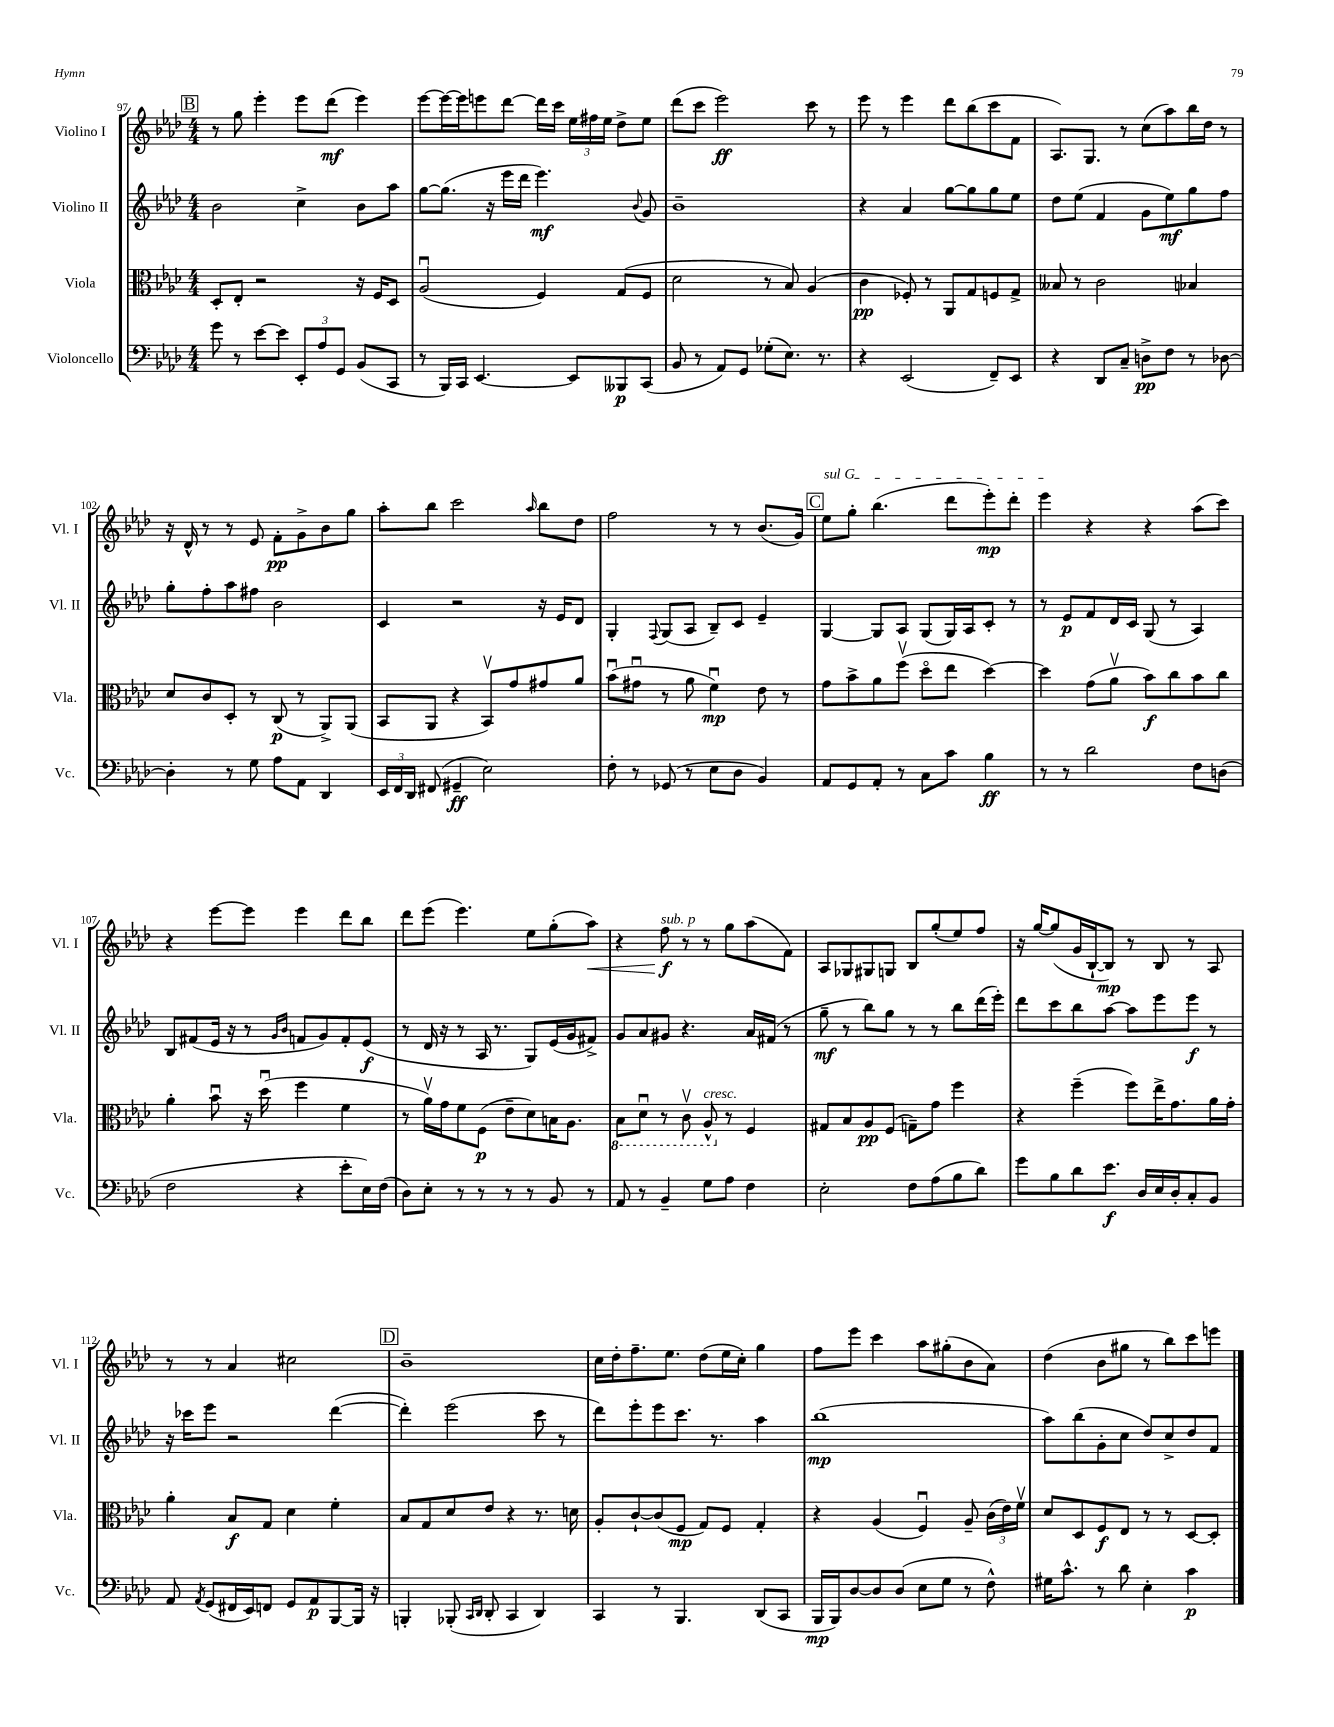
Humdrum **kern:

**kern	**kern	**kern	**kern
*staff4	*staff3	*staff2	*staff1
*clefF4	*clefC3	*clefG2	*clefG2
*k[b-e-a-d-]	*k[b-e-a-d-]	*k[b-e-a-d-]	*k[b-e-a-d-]
*M4/4	*M4/4	*M4/4	*M4/4
8g\	8D-'/L	2b-\	8r
8r	8E-'/J	.	8gg\
[8e-\L	2r	.	4eee-'\
8e-\]J	.	.	.
12EE-'/L	.	4cc^\	8eee-\L
12A-/	.	.	.
.	.	.	(8ddd-\J
12GG/J	.	.	.
(8BB-/L	16r	8b-\L	4eee-\)
.	16F/LK	.	.
8CC/J	8D-/J	8aa-\J	.
=	=	=	=
8r	(2A-u/	[8gg\L	[8eee-\L
16BBB-/LL)	.	(8.gg\]J	16eee-\_L
16CC/JJ	.	.	16eee-\]J
[4.EE-/	.	.	8eee\
.	.	16r	.
.	.	16eee-\LL	[8ddd-\J
.	.	16ddd-\JJ	.
.	4F/)	4.eee-\)	16ddd-\]LL
.	.	.	16ccc\JJ
8EE-/]L	.	.	24ee-\LL
.	.	.	24ff#\
.	.	.	24ee-\JJ
8BBB--/	(8G/L	.	8dd-^\L
.	.	8qqb-/	.
(8CC/J	8F/J	8g/	8ee-\J
=	=	=	=
8BB-/	2d-\	1b-~	(8ddd-\L
8r	.	.	8ccc\J
8AA-/L)	.	.	2eee-\)
8GG/J	.	.	.
(8G-'\L	8r	.	.
8.E-\J)	8B-/)	.	.
.	(4A-/	.	8ccc\
8.r	.	.	.
.	.	.	8r
=	=	=	=
4r	4c\	4r	8eee-\
.	.	.	8r
(2EE-/	8F-'/)	4a-/	4eee-\
.	8r	.	.
.	8AA-/L	[8gg\L	8ddd-\L
.	8G/	8gg\]	(8bb-\
8FF~/L)	8F/	8gg\	8ccc\
8EE-/J	8G^/J	8ee-\J	8f\J
=	=	=	=
4r	8B--/	8dd-\L	8.A-/L)
.	8r	(8ee-\J	.
.	.	.	8.G/J
8DD-/L	2c\	4f/	.
8C~/J	.	.	8r
8D^\L	.	8g\L	(8cc\L
8F\J	.	8ee-\)	8aa-\)
8r	4B-/	8gg\	16bb-\L
.	.	.	16dd-\JJ
[8D-\	.	8ff\J	8r
=	=	=	=
4D-'\]	8d-/L	8gg'\L	16r
.	.	.	16d-^^/
.	8c/	8ff'\	8r
8r	8D-'/J	8aa-\	8r
8G\	8r	8ff#\J	8e-/
8A-\L	(8C/	2b-\	8f'\L
8AA-\J	8r	.	8g^\
4DD-/	8AA-^/L)	.	8b-\
.	(8AA-/J	.	8gg\J
=	=	=	=
24EE-/LL	8BB-/L	4c/	8aa-'\L
24FF/	.	.	.
24DD-/JJ	.	.	.
(8FF#/	8AA-/J	.	8bb-\J
4GG#~/	4r	2r	2ccc\
2E-\)	8BB-v/L)	.	.
.	8g/	.	.
.	.	.	16qqaa-/
.	8g#/	16r	8bb-\L
.	.	16e-/LK	.
.	8a-/J	8d-/J	8dd-\J
=	=	=	=
8F'\	(8b-u\L	4G'/	2ff\
8r	8g#u\J	.	.
.	.	8qqF/	.
(8GG-/	8r	(8G/L	.
8r	8a-\	8A-/J	.
8E-\L	4fu\)	8B-~/L)	8r
8D-\J	.	8c/J	8r
4BB-/)	8e-\	4e-~/	(8.b-/L
.	8r	.	.
.	.	.	16g/Jk)
=	=	=	=
8AA-/L	8g\L	[4G/	8ee-\L
8GG/	8b-^\	.	8gg'\J
8AA-'/J	8a-\	8G/]L	(4.bb-\
8r	(8ffv\J	8A-/J	.
8C\L	8dd-o\L	(8G/L	.
8c\J	8ee-\J	16G/L)	8ddd-\L
.	.	16A-/J	.
4B-\	[4dd-\)	8c'/J	8eee-'\)
.	.	8r	8ddd-'\J
=	=	=	=
8r	4dd-\]	8r	4eee-\
8r	.	8e-/L	.
2d-\	(8g\L	8f/	4r
.	8a-v\J	16d-/L	.
.	.	16c/JJ	.
.	8b-\L)	(8G/	4r
.	8cc\	8r	.
8F\L	8b-\	4A-/)	(8aa-\L
(8D\J	8cc\J	.	8ccc\J)
=	=	=	=
2F\	4a-'\	8B-/L	4r
.	.	(8f#/	.
.	8b-u\	16e-/Jk	[8eee-\L
.	.	16r	.
.	16r	8r	8eee-\]J
.	(16dd-u\	.	.
.	.	16qqg/LL	.
.	.	16qqb-/JJ	.
4r	4ff\	8f/L	4eee-\
.	.	8g/)	.
8e-'\L	4f\	8f'/	8ddd-\L
16E-\L)	.	(8e-/J	8bb-\J
(16F\JJ	.	.	.
=	=	=	=
8D-\L)	8r	8r	8ddd-\L
8E-'\J	16a-v\LL)	16d-/	(8eee-\J
.	16g\J	16r	.
8r	8f\	8r	4.eee-\)
8r	(8F\J	16A-/	.
.	.	8.r	.
8r	8e-~\L	.	.
8r	8d-\)	8G/L)	8ee-\L
8BB-/	16B\K	(16e-/L	(8gg'\
.	8.A-\J	16g/J	.
8r	.	8f#^/J)	8aa-\J)
=	=	=	=
8AA-/	8BB-\L	8g/L	4r
8r	8D-u\J	8a-/	.
4BB-~/	8r	8g#/J	8ff\
.	8Cv\	4.r	8r
8G\L	8AA-^^/	.	8r
8A-\J	8r	.	8gg\L
4F\	4F/	16a-/LL	(8aa-\
.	.	(16f#/JJ	.
.	.	8r	8f\J)
=	=	=	=
2E-'\	8G#/L	8gg~\	8A-/L
.	8B-/	8r	8G-/
.	8A-/	8bb-\L)	8G#/
.	(8F/J	8gg\J	8G/J
8F\L	8G~\L)	8r	8B-/L
(8A-\	8g\J	8r	(8gg'/
8B-\	4ff\	8bb-\L	8ee-/)
8d-\J)	.	(16ddd-\L	8ff/J
.	.	16eee-'\JJ)	.
=	=	=	=
8g\L	4r	8ddd-\L	16r
.	.	.	[16gg/LK
8B-\	.	8ccc\	(8gg/]
8d-\	(4ff~\	8bb-\	16g/L
.	.	.	[16B-`/J
8.e-\J	.	[8aa-\J	8B-/]J)
.	8ff\L)	8aa-\]L	8r
16D-/LL	.	.	.
16E-/	16ee-^\K	8eee-\	8B-/
16D-'/J	8.g\	.	.
8C'/	.	8eee-\J	8r
8BB-/J	16a-\L	8r	8A-/
.	16g'\JJ	.	.
=	=	=	=
8AA-/	4a-'\	16r	8r
.	.	16ccc-\LK	.
8qAA-/	.	.	.
(8GG/L	.	8eee-\J	8r
16FF#/L	8B-/L	2r	4a-/
16EE-/J)	.	.	.
8FF/J	8G/J	.	.
8GG/L	4d-\	.	2cc#\
8AA-/	.	.	.
[8BBB-/	4f'\	([4ddd-\	.
16BBB-/]Jk	.	.	.
16r	.	.	.
=	=	=	=
4BBB'/	8B-/L	4ddd-'\])	1b-~
.	8G/	.	.
(8BBB-'/	8d-/	(2eee-\	.
16qqCC/LL	.	.	.
16qqDD-/JJ	.	.	.
8DD-'/	8e-/J	.	.
4CC/	4r	.	.
4DD-/)	8.r	8ccc\	.
.	.	8r	.
.	16d\	.	.
=	=	=	=
4CC/	8A-'/L	8ddd-\L)	16cc\LL
.	.	.	16dd-'\J
.	[8c`/	8eee-'\	8.ff~\
8r	(8c/]	8eee-\	.
.	.	.	8.ee-\J
4.BBB-/	8F/J	8.ccc\J	.
.	8G/L)	.	(8dd-\L
.	.	8.r	.
.	8F/J	.	16ee-\L
.	.	.	16cc'\JJ)
(8DD-/L	4G'/	4aa-\	4gg\
8CC/J	.	.	.
=	=	=	=
16BBB-/LL	4r	(1bb-	8ff\L
16BBB-/J)	.	.	.
[8D-/	.	.	8eee-\J
8D-/]	(4A-/	.	4ccc\
(8D-/J	.	.	.
8E-\L	4Fu/)	.	8aa-\L
8G\J	.	.	(8gg#'\
8r	8A-~/	.	8b-\
8F^^\)	(24c\LL	.	8a-\J)
.	24e-\)	.	.
.	24fv\JJ	.	.
=	=	=	=
16G#\LK	8d-/L	8aa-\L)	(4dd-\
8.c^^\J	.	.	.
.	8D-/	(8bb-\	.
8r	8F/	8g'\	8b-\L
8d-\	8E-/J	8cc\J	8gg#\J
4E-'\	8r	8dd-/L)	8r
.	8r	8cc^/	8bb-\L)
4c\	[8D-/L	8dd-/	8ccc\
.	8D-'/]J	8f/J	8eee\J
==	==	==	==
*-	*-	*-	*-
